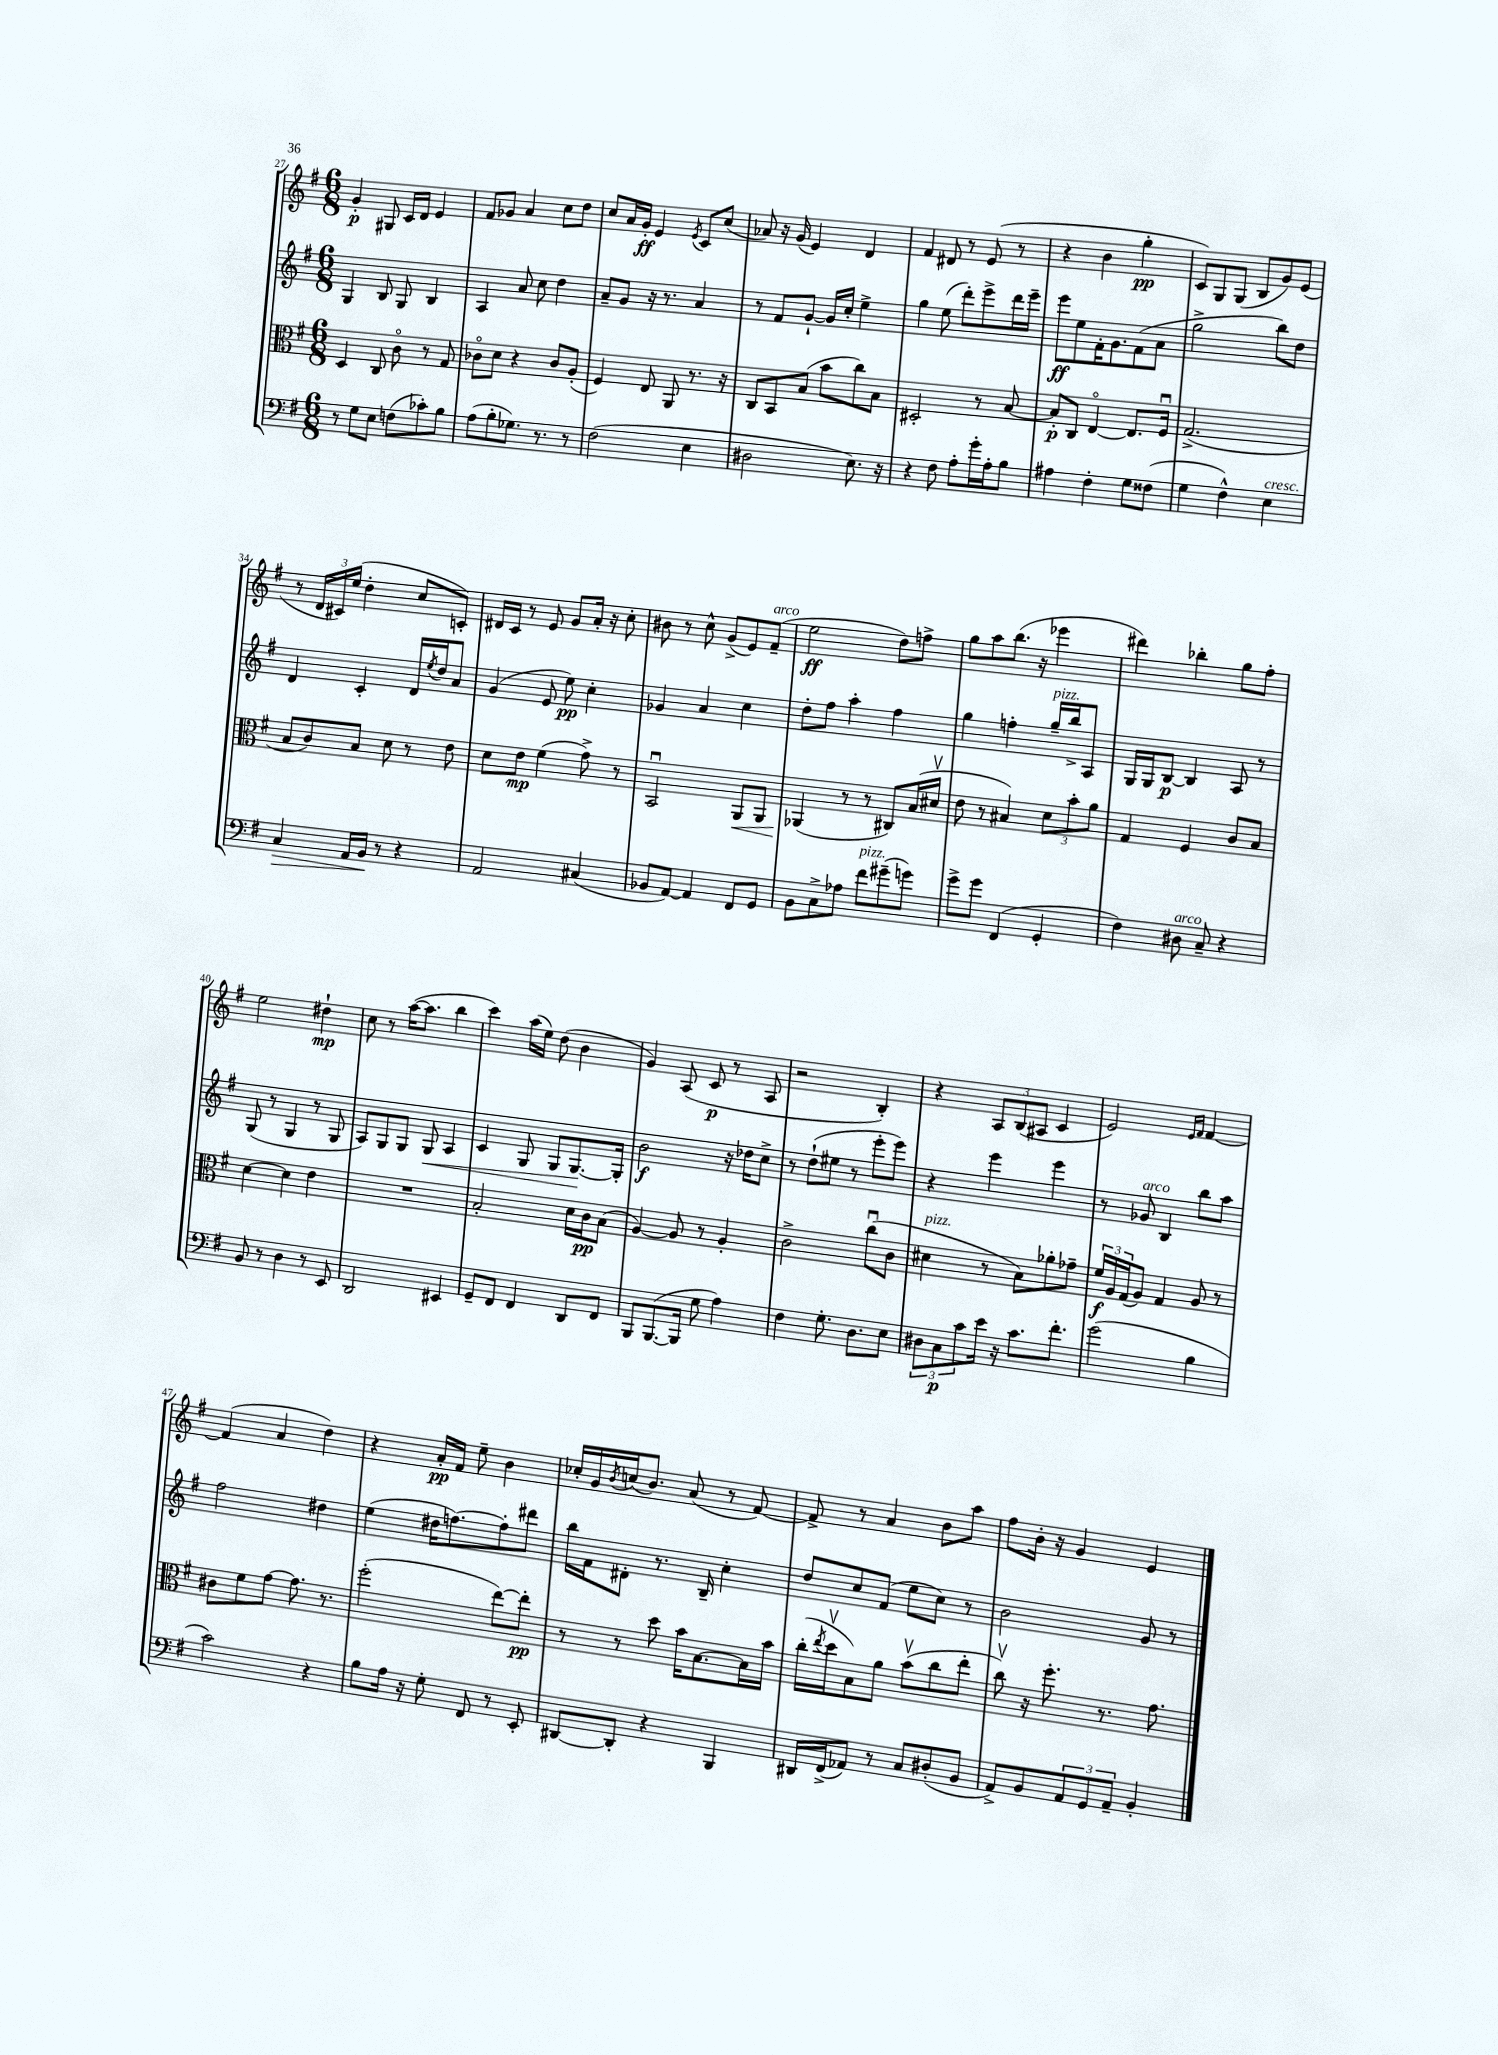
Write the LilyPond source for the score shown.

<<
\new StaffGroup <<
\new Staff = "s0" {
    \clef treble \key g \major \numericTimeSignature \time 6/8
    g'4-.\p gis8 c'16 d'16 e'4 |
    fis'8 ges'8 a'4 c''8 d''8 |
    c''8 a'16 g'16-.\ff e'4 \acciaccatura { e'8 } c'8 c''8( |
    aes'8) r16 g'16( e'4) d'4 |
    fis'4 dis'8 r8 e'8( r8 |
    r4 b'4 g''4-.\pp |
    c'8) g8 g8( b8 g'8) e'8( |
    r8 \tuplet 3/2 { d'16 cis'16) e''16( } d''4-. c''8 c'8-.) |
    dis'16 c'16 r8 e'8 g'8 a'16-. r16 c''8-. |
    bis'8 r8 c''8-^ g'8->( e'8) fis'8--^\markup { \italic "arco" }( |
    e''2\ff d''8) f''8-> |
    g''8 a''8 b''8.( r16 ees'''4 |
    dis'''4) bes''4-. g''8 fis''8-. |
    e''2 dis''4-!\mp |
    c''8 r8 a''16~( a''8. b''4 |
    c'''4) a''16( e''16) d''8( b'4 |
    g'4) a8( c'8\p r8 a8 |
    r2 b4-.) |
    r4 \tuplet 3/2 { a8 b8( ais8 } c'4 |
    e'2) \grace { e'16 fis'16 } fis'4~ |
    fis'4( a'4 d''4) |
    r4 a'16-.\pp fis'16 e''8-- b'4 |
    ces''16-. g'16 \acciaccatura { b'8 } c''16( b'8.) a'8( r8 fis'8~) |
    fis'8-> r8 a'4 b'8 a''8 |
    fis''8 b'16-. r16 g'4 e'4 \bar "|." |
}
\new Staff = "s1" {
    \clef treble \key g \major \numericTimeSignature \time 6/8
    g4 b8 g8 b4 |
    a4 a'8 c''8 d''4 |
    a'8-- g'8 r16 r8. a'4 |
    r8 fis'8 g'8~-! g'16 c''16-. e''4-> |
    g''4 e''8( d'''8-.) e'''8-> d'''16 e'''16-- |
    e'''8\ff e''8 fis'16-. g'8. fis'8( a'8 |
    g''2-> b''8) d''8 |
    d'4 c'4-. d'16 \acciaccatura { e''8 } d''16 a'8 |
    g'4( e'8 e''8\pp) c''4-. |
    ges'4 a'4 c''4 |
    d''8-. fis''8 a''4-. fis''4 |
    g''4 f''4-. g''16--^\markup { \italic "pizz." } b''16-> a8 |
    g16 g16 b8~\p b4 a8 r8 |
    g8( r8 g4 r8 g8 |
    a8) g8 g8 g8\< a4 |
    c'4 g8 g8 g8.~\! g16-. |
    b'2\f r16 des''16 c''8-> |
    r8 d''8-!( eis''8 r8 e'''8-. e'''8) |
    r4 e'''4 e'''4 |
    r8 ges'8^\markup { \italic "arco" } b4 b''8 a''8 |
    fis''2 dis''4 |
    e''4( dis''16 f''8.~) f''8-. dis'''8 |
    b''16 fis'16 dis'8-. r8. b16-- c''4-. |
    d''8 c''8 fis'8( e''8 c''8) r8 |
    b'2 g'8 r8 \bar "|." |
}
\new Staff = "s2" {
    \clef alto \key g \major \numericTimeSignature \time 6/8
    d4 c8 c'8\flageolet r8 g8 |
    ces'8\flageolet d'8 r4 ces'8 a8-.( |
    fis4) e8 a,8 r8. r16 |
    c8 b,8 b8( b'8 c''8) b8 |
    dis2-. r8 b8~ |
    b8-.\p c8 e4~\flageolet e8. fis16\downbow |
    g2.->( |
    b8 c'8) b8 d'8 r8 e'8 |
    d'8 e'8\mp fis'4( g'8->) r8 |
    b,2\downbow a,8\< a,8 |
    aes,4\!( r8 r8 cis8) b16( dis'16\upbow |
    e'8 r8 bis4) \tuplet 3/2 { d'8 b'8-. a'8 } |
    g4 fis4 c'8 b8 |
    d'4~ d'4 e'4 |
    R2. |
    b2-. d'16 c'16\pp b8( |
    a4~) a8 r8 a4-. |
    c'2-> c''8\downbow( c'8 |
    dis'4^\markup { \italic "pizz." } r8 b8) aes'8-. ges'8-- |
    \tuplet 3/2 { fis'16\f a16 g16( } a8) g4 a8 r8 |
    cis'8 fis'8 g'8~ g'8. r8. |
    fis''2-.( e''8~) e''8-.\pp |
    r8 r8 d''8 b'16 b8.~ b16 b'16 |
    c''16-.( \acciaccatura { e''8 } d''16\upbow b8) a'8 b'8\upbow( c''8 e''8-. |
    c''8\upbow) r16 fis''8.-. r8. g'8. \bar "|." |
}
\new Staff = "s3" {
    \clef bass \key g \major \numericTimeSignature \time 6/8
    r8 g8 e8 f8( ces'8-.) b8 |
    a8( b8-. ges8.) r8. r8 |
    fis2( e4 |
    dis2 e8.) r16 |
    r4 fis8 a8-. g'16-. a16-. b8 |
    ais4 fis4-. g8 fisis8( |
    g4 fis4-^) e4^\markup { \italic "cresc." } |
    c4\> a,16 b,16\! r8 r4 |
    a,2 cis4( |
    bes,8 a,8~) a,4 fis,8 g,8 |
    b,8 c8-> aes8 fis'8^\markup { \italic "pizz." } gis'8--( g'8) |
    g'8-> g'8 fis,4( g,4-. |
    fis4) dis8^\markup { \italic "arco" } c8-- r4 |
    b,8 r8 d4 r8 e,8 |
    d,2 eis,4 |
    g,8-- fis,8 fis,4 d,8 fis,8 |
    b,,8 b,,8.~( b,,16 g8 a4) |
    fis4 g8.-. d8. e8 |
    \tuplet 3/2 { dis8 c8\p c'8 } e'16 r16 c'8. fis'8.-. |
    g'2( b4 |
    c'2) r4 |
    b8 a16 r16 g8-. fis,8 r8 e,8-. |
    dis,8~ dis,8-. r4 b,,4 |
    dis,16 fis,16->( aes,8) r8 c8 dis8-.( b,8 |
    a,8->) b,8 \tuplet 3/2 { a,8 g,8 a,8-- } b,4-. \bar "|." |
}
>>
>>
\layout { \context { \Score currentBarNumber = #27 } }
